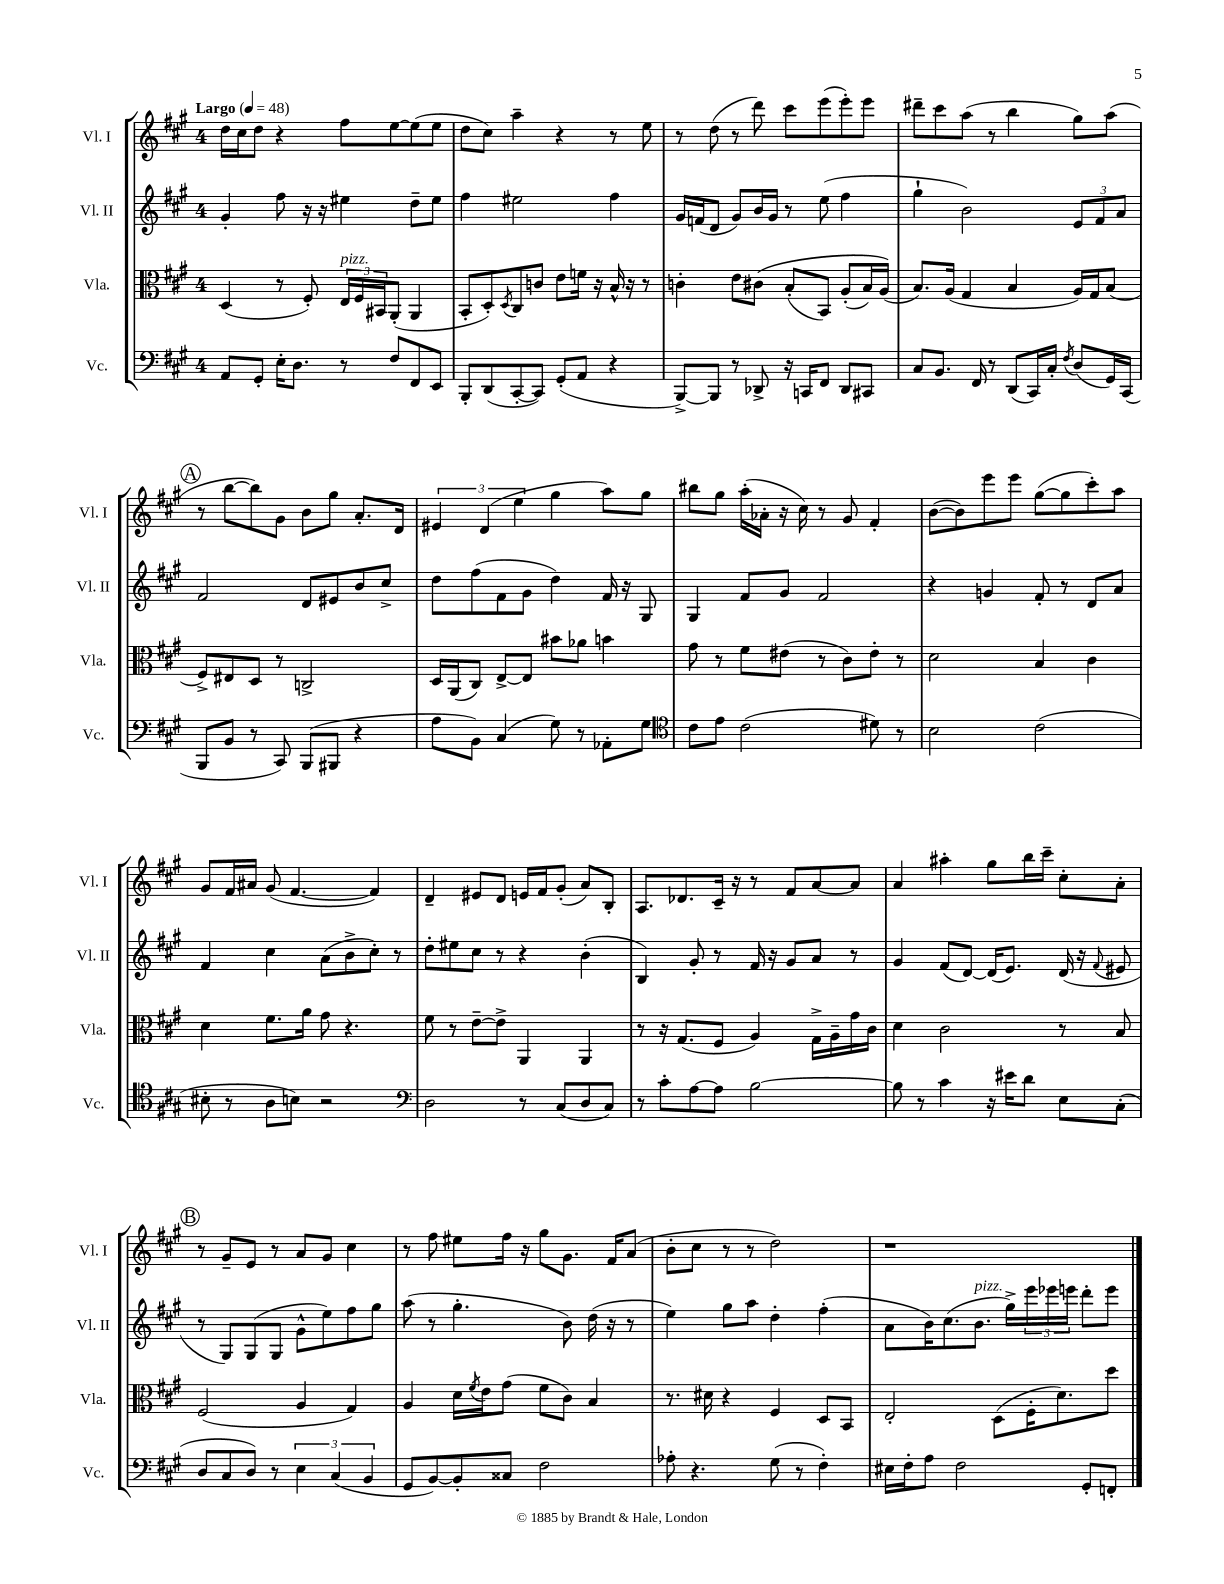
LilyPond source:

<<
\new StaffGroup <<
\new Staff = "s0" \with { instrumentName = "Vl. I" shortInstrumentName = "Vl. I" } {
    \clef treble \key a \major \once \override Staff.TimeSignature.style = #'single-digit \time 4/4 \tempo "Largo" 4 = 48
    d''16 cis''16 d''8 r4 fis''8 e''8~ e''8( e''8 |
    d''8 cis''8) a''4-- r4 r8 e''8 |
    r8 d''8( r8 d'''8) cis'''8 e'''8( e'''8-.) e'''8 |
    dis'''8-- cis'''8 a''8( r8 b''4 gis''8) a''8( |
    \mark \markup { \circle "A" } r8 b''8~ b''8) gis'8 b'8 gis''8 a'8.-. d'16 |
    \tuplet 3/2 { eis'4 d'4( e''4 } gis''4 a''8) gis''8 |
    bis''8 gis''8 a''16-.( aes'16-. r16 cis''16) r8 gis'8 fis'4-. |
    b'8~( b'8) e'''8 e'''8 gis''8~( gis''8 cis'''8-.) a''8 |
    gis'8 fis'16 ais'16 gis'8( fis'4.~ fis'4) |
    d'4-- eis'8 d'8 e'16 fis'16 gis'8-.( a'8) b8-. |
    a8. des'8. cis'16-- r16 r8 fis'8 a'8~ a'8 |
    a'4 ais''4-. gis''8 b''16 cis'''16-- cis''8-. a'8-. |
    \mark \markup { \circle "B" } r8 gis'8-- e'8 r8 a'8 gis'8 cis''4 |
    r8 fis''8 eis''8 fis''16 r16 gis''8 gis'8. fis'16 a'8( |
    b'8-. cis''8 r8 r8 d''2) |
    r1 \bar "|." |
}
\new Staff = "s1" \with { instrumentName = "Vl. II" shortInstrumentName = "Vl. II" } {
    \clef treble \key a \major \once \override Staff.TimeSignature.style = #'single-digit \time 4/4
    gis'4-. fis''8 r16 r16 eis''4 d''8-- eis''8 |
    fis''4 eis''2 fis''4 |
    gis'16 f'16( d'8 gis'8) b'16 gis'16 r8 e''8( fis''4 |
    gis''4-! b'2) \tuplet 3/2 { e'8 fis'8 a'8 } |
    \mark \markup { \circle "A" } fis'2 d'8 eis'8 b'8 cis''8-> |
    d''8 fis''8( fis'8 gis'8 d''4) fis'16 r16 gis8 |
    gis4 fis'8 gis'8 fis'2 |
    r4 g'4 fis'8-. r8 d'8 a'8 |
    fis'4 cis''4 a'8( b'8-> cis''8-.) r8 |
    d''8-. eis''8 cis''8 r8 r4 b'4-.( |
    b4) gis'8-. r8 fis'16 r16 gis'8 a'8 r8 |
    gis'4 fis'8( d'8~) d'16( e'8.) d'16( r16 \appoggiatura { fis'8 } eis'8 |
    \mark \markup { \circle "B" } r8 gis8) gis8( gis8 gis'8-^ e''8) fis''8 gis''8 |
    a''8( r8 gis''4.-. b'8) d''16( r16 r8 |
    e''4) gis''8 a''8 d''4-. fis''4-.( |
    a'8 b'16) cis''8.( b'8.^\markup { \italic "pizz." } gis''16->) \tuplet 3/2 { e'''16 ees'''16 e'''16 } d'''8-. e'''8 \bar "|." |
}
\new Staff = "s2" \with { instrumentName = "Vla." shortInstrumentName = "Vla." } {
    \clef alto \key a \major \once \override Staff.TimeSignature.style = #'single-digit \time 4/4
    d4( r8 fis8-.) \tuplet 3/2 { e16^\markup { \italic "pizz." } fis16 bis,16 } a,8-.( a,4 |
    b,8-. d8-.) \acciaccatura { d8 } cis8 c'8 e'8 f'16 r16 b16-^ r16 r8 |
    c'4-. e'8 cis'8\( b8-.( b,8) a8-.( b16) a16(\) |
    b8.) a16( gis4 b4 a16) gis16 b8( |
    \mark \markup { \circle "A" } fis8->) eis8 d8 r8 c2-> |
    d16 a,16( cis8) e8~-> e8 bis'8 aes'8 b'4 |
    gis'8 r8 fis'8 eis'8( r8 cis'8) eis'8-. r8 |
    d'2 b4 cis'4 |
    d'4 fis'8. a'16 gis'8 r4. |
    fis'8 r8 e'8~-- e'8-> a,4 a,4 |
    r8 r16 gis8.( fis8 a4) gis16-> a16-- gis'16 cis'16 |
    d'4 cis'2 r8 b8 |
    \mark \markup { \circle "B" } fis2( a4 gis4) |
    a4 d'16 \acciaccatura { fis'8 } e'16 gis'8( fis'8 cis'8) b4 |
    r8. dis'16 r4 fis4 d8 b,8 |
    e2-. d8( fis16-. d'8.) d''8 \bar "|." |
}
\new Staff = "s3" \with { instrumentName = "Vc." shortInstrumentName = "Vc." } {
    \clef bass \key a \major \once \override Staff.TimeSignature.style = #'single-digit \time 4/4
    a,8 gis,8-. e16-. d8. r8 fis8 fis,8 e,8 |
    b,,8-. d,8( cis,8~-. cis,8) gis,8-.( a,8 r4 |
    b,,8~->) b,,8 r8 des,8-> r16 c,16 fis,8 des,8 cis,8 |
    cis8 b,8. fis,16 r8 d,8( cis,16) cis16-. \acciaccatura { fis8 } d8( gis,16) cis,16( |
    \mark \markup { \circle "A" } b,,8 b,8 r8 cis,8) b,,8( bis,,8 r4 |
    a8 b,8) cis4( gis8) r8 aes,8-. gis8 |
    \clef tenor cis'8 e'8 cis'2( dis'8) r8 |
    b2 cis'2( |
    bis8-. r8 a8 b8) r2 |
    \clef bass d2 r8 cis8( d8 cis8) |
    r8 cis'8-. a8~ a8 b2~ |
    b8 r8 cis'4 r16 eis'16 d'8 e8 cis8-.( |
    \mark \markup { \circle "B" } d8 cis8 d8) r8 \tuplet 3/2 { e4 cis4( b,4 } |
    gis,8 b,8~) b,8-. cisis8 fis2 |
    aes8-. r4. gis8( r8 fis4-.) |
    eis16 fis16-. a8 fis2 gis,8-. f,8-. \bar "|." |
}
>>
>>
\layout { \context { \Score \remove "Bar_number_engraver" } }
